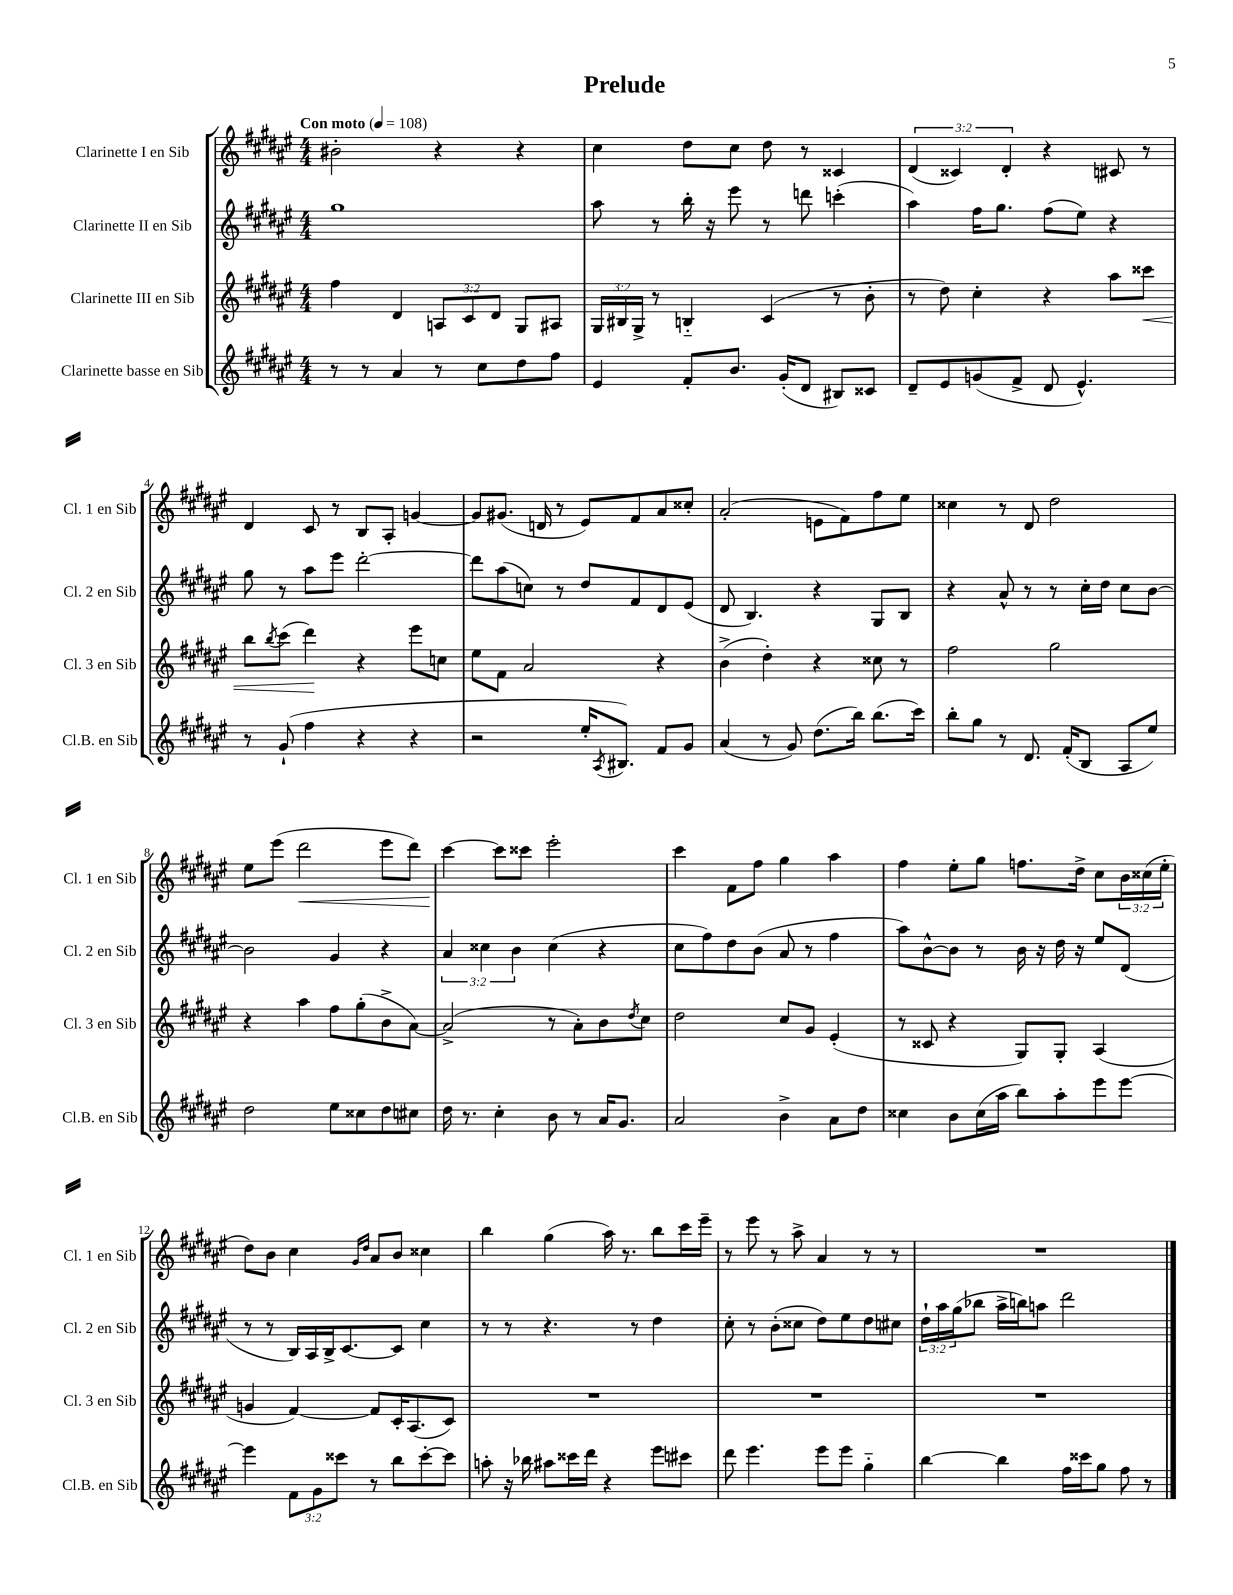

**kern	**kern	**kern	**kern
*staff4	*staff3	*staff2	*staff1
*clefG2	*clefG2	*clefG2	*clefG2
*k[f#c#g#d#a#e#]	*k[f#c#g#d#a#e#]	*k[f#c#g#d#a#e#]	*k[f#c#g#d#a#e#]
*M4/4	*M4/4	*M4/4	*M4/4
*MM108	*MM108	*MM108	*MM108
8r	4ff#	1gg#	2b#'
8r	.	.	.
4a#	4d#	.	.
8r	12A	.	4r
.	12c#	.	.
8cc#	.	.	.
.	12d#	.	.
8dd#	8G#	.	4r
8ff#	8A#	.	.
=	=	=	=
4e#	24G#	8aa#	4cc#
.	24B#	.	.
.	24G#^	.	.
.	8r	8r	.
8f#'	4B'~	16bb'	8dd#
.	.	16r	.
8.b	.	8eee#	8cc#
.	(4c#	8r	8dd#
(16g#'	.	.	.
8d#	.	8ddd	8r
8B#)	8r	(4ccc'	4c##
8c##	8b'	.	.
=	=	=	=
8d#~	8r	4aa#)	(6d#
8e#	8dd#)	.	.
.	.	.	6c##)
(8g	4cc#'	16ff#	.
.	.	8.gg#	.
.	.	.	6d#'
8f#^	.	.	.
8d#	4r	(8ff#	4r
4.e#^^)	.	8ee#)	.
.	8aa#	4r	8c#
.	8ccc##	.	8r
=	=	=	=
8r	8bb	8gg#	4d#
.	8qbb	.	.
(8g#`	(8ccc#	8r	.
4ff#	4ddd#)	8aa#	8c#
.	.	8eee#	8r
4r	4r	[2ddd#'	8B
.	.	.	8A#'
4r	8eee#	.	[4g
.	8cc	.	.
=	=	=	=
2r	8ee#	8ddd#]	8g]
.	8f#	(8aa#	(8.g#
.	2a#	8cc)	.
.	.	.	16d
.	.	8r	8r
16ee#'	.	8dd#	8e#)
8qA#	.	.	.
8.B#)	.	.	.
.	.	8f#	8f#
8f#	4r	8d#	8a#
8g#	.	(8e#	8cc##'
=	=	=	=
(4a#	(4b^	8d#	(2a#'
.	.	4.B)	.
8r	4dd#')	.	.
8g#)	.	.	.
(8.dd#	4r	4r	8e
.	.	.	8f#)
16bb)	.	.	.
(8.bb	8cc##	8G#	8ff#
.	8r	8B	8ee#
16ccc#)	.	.	.
=	=	=	=
8bb'	2ff#	4r	4cc##
8gg#	.	.	.
8r	.	8a#^^	8r
8.d#	.	8r	8d#
.	2gg#	8r	2dd#
(16f#'	.	.	.
8B	.	16cc#'	.
.	.	16dd#	.
8A#	.	8cc#	.
8ee#)	.	[8b	.
=	=	=	=
2dd#	4r	2b]	8ee#
.	.	.	(8eee#
.	4aa#	.	2ddd#
8ee#	8ff#	4g#	.
8cc##	(8gg#'	.	.
8dd#	8b^	4r	8eee#
8cc#	[8a#)	.	8ddd#)
=	=	=	=
16dd#	(2a#^]	6a#	[4ccc#
8.r	.	.	.
.	.	6cc##	.
4cc#'	.	.	8ccc#]
.	.	6b	.
.	.	.	8ccc##
8b	8r	(4cc##	2eee#'
8r	8a#')	.	.
16a#	8b	4r	.
8.g#	.	.	.
.	8qdd#	.	.
.	8cc#	.	.
=	=	=	=
2a#	2dd#	8cc#	4ccc#
.	.	8ff#)	.
.	.	8dd#	8f#
.	.	(8b	8ff#
4b^	8cc#	8a#	4gg#
.	8g#	8r	.
8a#	(4e#'	4ff#	4aa#
8dd#	.	.	.
=	=	=	=
4cc##	8r	8aa#)	4ff#
.	8c##	[8b^^	.
8b	4r	8b]	8ee#'
(16cc##	.	8r	8gg#
16aa#	.	.	.
8bb)	8G#)	16b	8.ff
.	.	16r	.
8aa#'	8G#'	16dd#	.
.	.	16r	16dd#^
8eee#	(4A#	8ee#	8cc#
[8eee#	.	(8d#	24b
.	.	.	(24cc##
.	.	.	24ee#'
=	=	=	=
4eee#]	4g	8r	8dd#)
.	.	8r	8b
12f#	[4f#)	16B)	4cc#
.	.	16A#	.
12g#	.	.	.
.	.	16B^	.
12ccc##	.	.	.
.	.	[8.c#	.
.	.	.	16qqg#
.	.	.	16qqdd#
8r	8f#]	.	8a#
8bb	16c#'	8c#]	8b
.	(8.A#	.	.
[8ccc##'	.	4cc#	4cc##
8ccc##]	8c#)	.	.
=	=	=	=
8aa'	1r	8r	4bb
16r	.	8r	.
16bb-	.	.	.
8aa#	.	4.r	(4gg#
16ccc##	.	.	.
16ddd#	.	.	.
4r	.	.	16aa#)
.	.	.	8.r
.	.	8r	.
8eee#	.	4dd#	8bb
8ccc#	.	.	16ccc#
.	.	.	16eee#~
=	=	=	=
8ddd#	1r	8cc#'	8r
4.eee#	.	8r	8eee#
.	.	(8b'	8r
.	.	8cc##	8aa#^
8eee#	.	8dd#)	4a#
8eee#	.	8ee#	.
4gg#'~	.	8dd#	8r
.	.	8cc#	8r
=	=	=	=
[4bb	1r	24dd#`	1r
.	.	24aa#	.
.	.	(24gg#	.
.	.	8bb-	.
4bb]	.	16aa#^	.
.	.	16bb)	.
.	.	8aa	.
16ff#	.	2ddd#	.
16ccc##	.	.	.
8gg#	.	.	.
8ff#	.	.	.
8r	.	.	.
==	==	==	==
*-	*-	*-	*-
